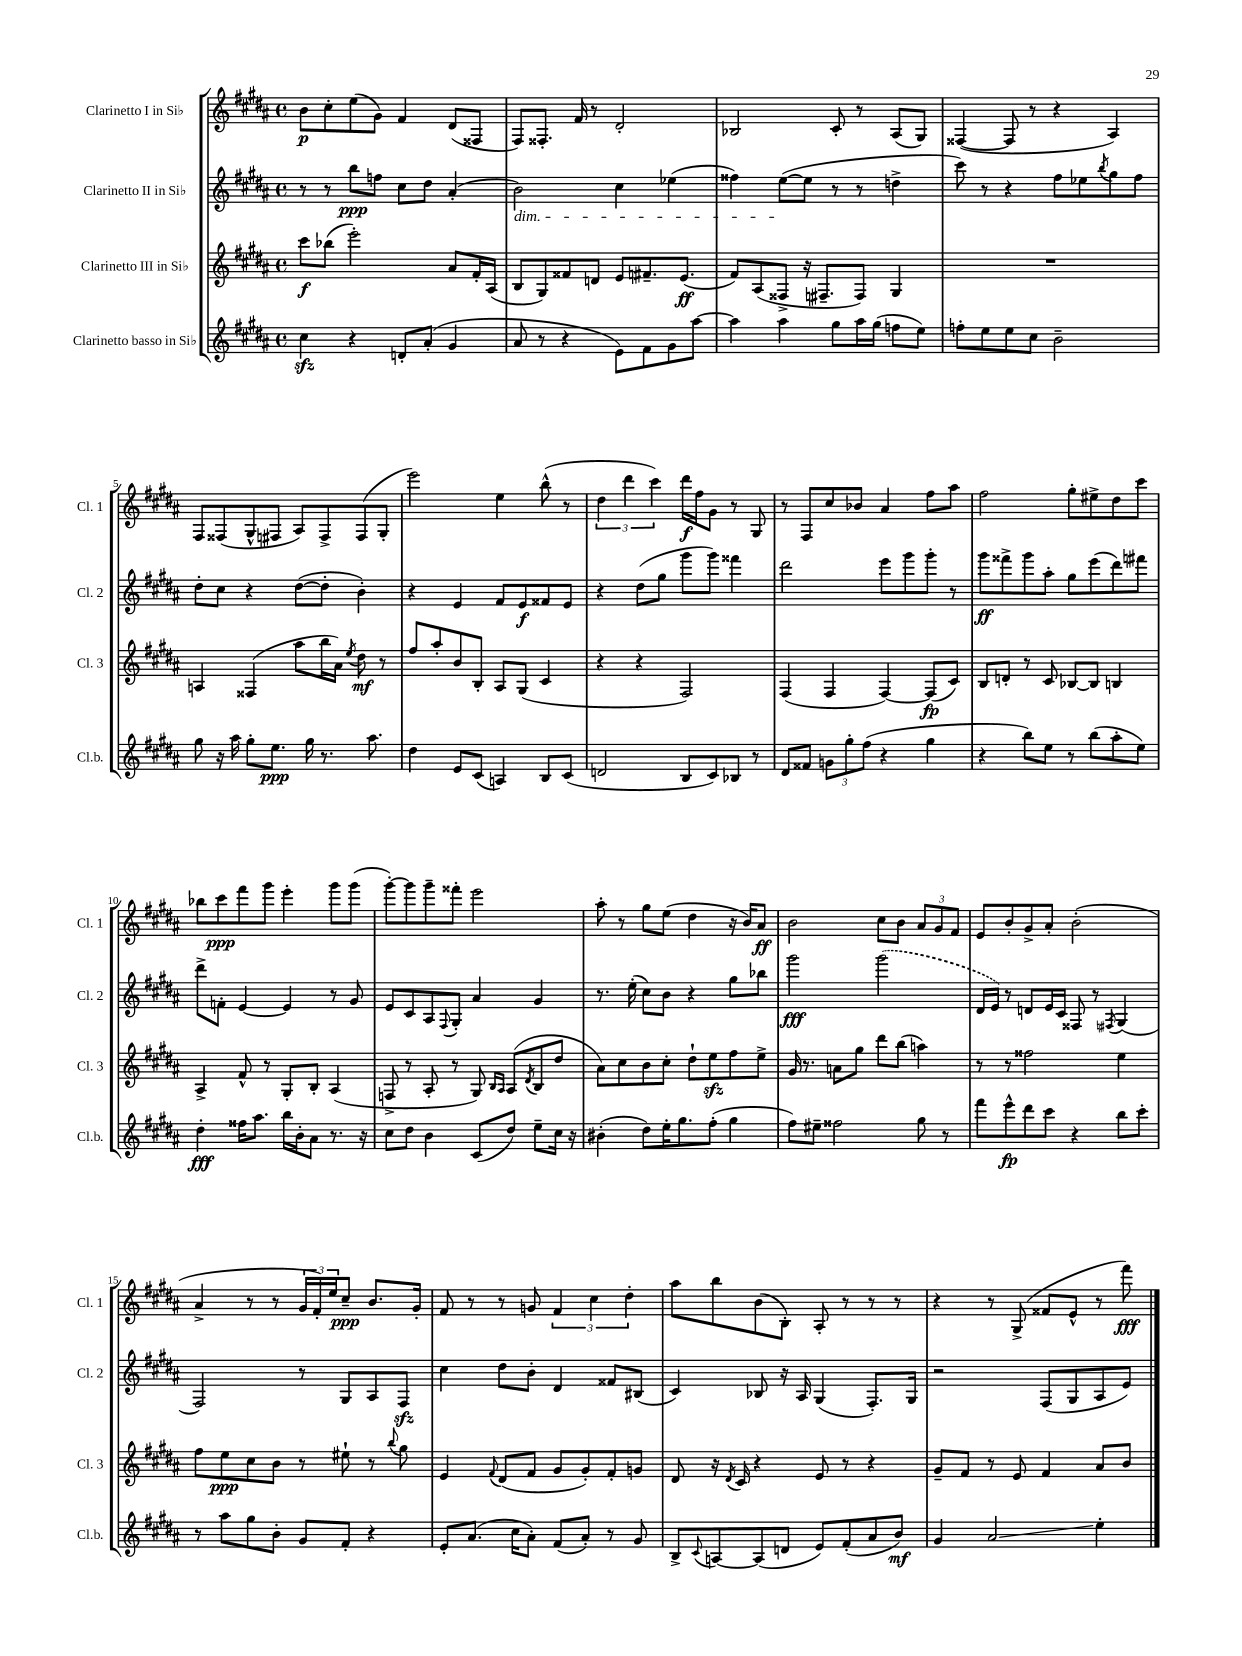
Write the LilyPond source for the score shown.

<<
\new StaffGroup <<
\new Staff = "s0" \with { instrumentName = "Clarinetto I in Sib" shortInstrumentName = "Cl. 1" } {
    \clef treble \key b \major \defaultTimeSignature \time 4/4
    b'8\p cis''8-. e''8( gis'8) fis'4 dis'8( fisis8 |
    fis8) fisis8.-. fis'16 r8 dis'2-. |
    bes2 cis'8-. r8 ais8( gis8) |
    fisis4~( fisis8 r8 r4 ais4) |
    fis8 fisis8( gis8-^ fis8 ais8) fis8-> fis8( gis8-. |
    e'''2) e''4 b''8-^( r8 |
    \tuplet 3/2 { dis''4 dis'''4 cis'''4) } dis'''16\f fis''16 gis'8 r8 gis8 |
    r8 fis8 cis''8 bes'8 ais'4 fis''8 ais''8 |
    fis''2 gis''8-. eis''8-> dis''8 cis'''8 |
    bes''8 cis'''8\ppp fis'''8 gis'''8 e'''4-. gis'''8 gis'''8( |
    gis'''8~-.) gis'''8 gis'''8-- fisis'''8-. e'''2 |
    ais''8-. r8 gis''8 e''8( dis''4 r16 b'16) ais'8\ff |
    b'2 cis''8 b'8 \tuplet 3/2 { ais'8 gis'8 fis'8 } |
    e'8 b'8-. gis'8-> ais'8-. b'2-.( |
    ais'4-> r8 r8 \tuplet 3/2 { gis'16 fis'16-.) e''16 } cis''8--\ppp b'8. gis'16-. |
    fis'8 r8 r8 g'8 \tuplet 3/2 { fis'4 cis''4 dis''4-. } |
    ais''8 b''8 b'8( b8-.) ais8-. r8 r8 r8 |
    r4 r8 gis8->( fisis'8 e'8-^ r8 fis'''8\fff) \bar "|." |
}
\new Staff = "s1" \with { instrumentName = "Clarinetto II in Sib" shortInstrumentName = "Cl. 2" } {
    \clef treble \key b \major \defaultTimeSignature \time 4/4
    r8 r8 b''8\ppp f''8 cis''8 dis''8 ais'4-.( |
    b'2\dim) cis''4 ees''4( |
    fisis''4) e''8~\!( e''8 r8 r8 d''4-> |
    cis'''8) r8 r4 fis''8 ees''8 \acciaccatura { b''8 } gis''8 fis''8 |
    dis''8-. cis''8 r4 dis''8~( dis''8-. b'4-.) |
    r4 e'4 fis'8 e'8\f fisis'8 e'8 |
    r4 dis''8( gis''8 gis'''8 gis'''8) fisis'''4 |
    dis'''2 e'''8 gis'''8 gis'''8-. r8 |
    gis'''8\ff fisis'''8-> gis'''8 ais''8-. gis''8 e'''8( dis'''8) fis'''8 |
    dis'''8-> f'8-. e'4~ e'4 r8 gis'8 |
    e'8 cis'8 ais8 \appoggiatura { fis8 } gis8-. ais'4 gis'4 |
    r8. e''16-.( cis''8) b'8 r4 gis''8 bes''8 |
    gis'''2\fff \once \slurDashed gis'''2( |
    dis'16 e'16) r8 d'8 e'16 cis'16 fisis8 r8 \acciaccatura { fis8 } gis4( |
    fis2) r8 gis8 ais8 fis8\sfz |
    cis''4 dis''8 b'8-. dis'4 fisis'8 bis8( |
    cis'4) bes8 r16 ais16 gis4( fis8.-.) gis16 |
    r2 fis8( gis8 ais8 e'8) \bar "|." |
}
\new Staff = "s2" \with { instrumentName = "Clarinetto III in Sib" shortInstrumentName = "Cl. 3" } {
    \clef treble \key b \major \defaultTimeSignature \time 4/4
    cis'''8\f bes''8( e'''2-.) ais'8 fis'16-. ais16( |
    b8 gis8) fisis'8 d'8 e'8 fis'8.-- e'8.\ff( |
    fis'8) ais8( fisis8-> r16 fis8.-- fis8) gis4 |
    R1 |
    a4 fisis4( ais''8 b''16 ais'16) \acciaccatura { e''8 } dis''8\mf r8 |
    fis''8 ais''8-. b'8 b8-. ais8 gis8( cis'4 |
    r4 r4 fis2) |
    fis4( fis4 fis4~) fis8\fp( cis'8) |
    b8 d'8-. r8 cis'8 bes8~ bes8 b4 |
    ais4-> fis'8-^ r8 gis8-. b8-. ais4( |
    f8-> r8 ais8-. r8 gis8) \grace { b16 ais16 } ais8( \acciaccatura { dis'8 } b8 dis''8 |
    ais'8) cis''8 b'8 cis''8-. dis''8-! e''8\sfz fis''8 e''8-> |
    gis'16 r8. a'8 gis''8 dis'''8 b''8( a''4) |
    r8 r8 fisis''2 e''4 |
    fis''8 e''8\ppp cis''8 b'8 r8 eis''8-! r8 \appoggiatura { b''8 } gis''8 |
    e'4 \appoggiatura { fis'8 } dis'8( fis'8 gis'8 gis'8-.) fis'8-. g'8 |
    dis'8 r16 \acciaccatura { dis'8 } cis'16 r4 e'8 r8 r4 |
    gis'8-- fis'8 r8 e'8 fis'4 ais'8 b'8 \bar "|." |
}
\new Staff = "s3" \with { instrumentName = "Clarinetto basso in Sib" shortInstrumentName = "Cl.b." } {
    \clef treble \key b \major \defaultTimeSignature \time 4/4
    cis''4\sfz r4 d'8-. ais'8-.( gis'4 |
    ais'8 r8 r4 e'8) fis'8 gis'8 ais''8~ |
    ais''4 ais''4 gis''8 ais''16 gis''16( f''8 e''8) |
    f''8-. e''8 e''8 cis''8 b'2-- |
    gis''8 r16 ais''16 gis''8-. e''8.\ppp gis''16 r8. ais''8. |
    dis''4 e'8 cis'8( a4) b8 cis'8( |
    d'2 b8 cis'8) bes8 r8 |
    dis'8 fisis'8 \tuplet 3/2 { g'8 gis''8-. fis''8( } r4 gis''4 |
    r4 b''8) e''8 r8 b''8( ais''8-. e''8) |
    dis''4-.\fff fisis''16 ais''8. b''16 b'16-. ais'8 r8. r16 |
    cis''8 dis''8 b'4 cis'8( dis''8) e''8-- cis''16 r16 |
    bis'4-.( dis''8) e''16-. gis''8. fis''8-.( gis''4 |
    fis''8) eis''8-- fisis''2 gis''8 r8 |
    fis'''8 e'''8-^\fp dis'''8 cis'''8 r4 b''8 cis'''8-. |
    r8 ais''8 gis''8 b'8-. gis'8 fis'8-. r4 |
    e'8-. ais'8.( cis''16 ais'8-.) fis'8( ais'8-.) r8 gis'8 |
    b8-> \appoggiatura { cis'8 } a8~ a8( d'8 e'8) fis'8-.( ais'8 b'8\mf) |
    gis'4 ais'2\glissando e''4-. \bar "|." |
}
>>
>>
